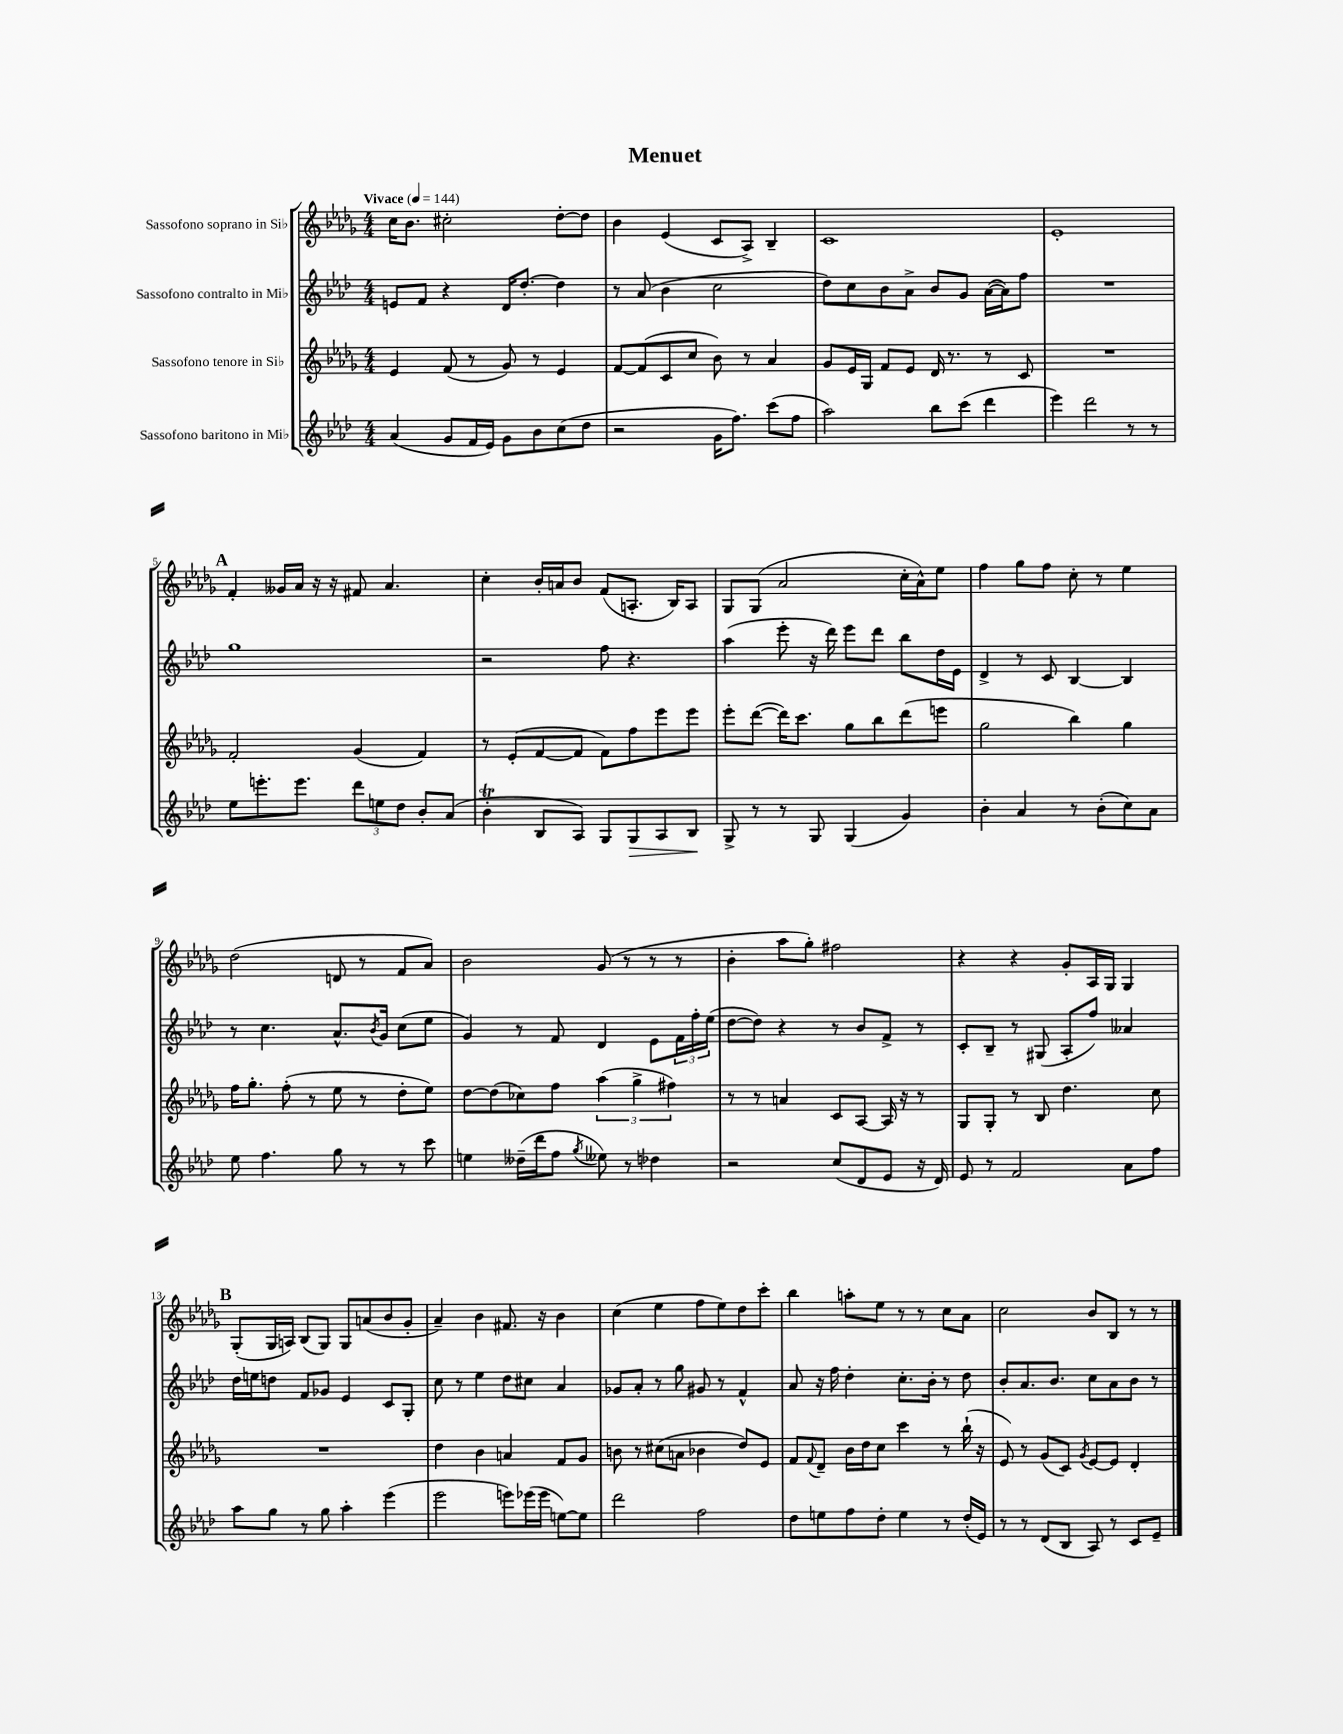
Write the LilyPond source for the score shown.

\header { title = "Menuet" }
<<
\new StaffGroup <<
\new Staff = "s0" \with { instrumentName = "Sassofono soprano in Sib" } {
    \clef treble \key des \major \numericTimeSignature \time 4/4 \tempo "Vivace" 4 = 144
    c''16 bes'8. cis''2-. des''8~-. des''8 |
    bes'4 ees'4( c'8 aes8->) bes4-- |
    c'1 |
    ees'1-. |
    \mark \markup { \bold "A" } f'4-. geses'16 aes'16 r16 r16 fis'8 aes'4. |
    c''4-. bes'16-. a'16 bes'8 f'8( a8.-. bes16) a8 |
    ges8 ges8( aes'2 c''16-. aes'16-^) ees''8 |
    f''4 ges''8 f''8 c''8-. r8 ees''4 |
    des''2( d'8 r8 f'8 aes'8) |
    bes'2 ges'8( r8 r8 r8 |
    bes'4-. aes''8 ges''8-.) fis''2 |
    r4 r4 ges'8-. aes16 ges16 ges4 |
    \mark \markup { \bold "B" } ges8-.( ges16 a16) bes8( ges8) ges8 a'8( bes'8 ges'8-. |
    aes'4--) bes'4 fis'8. r16 bes'4 |
    c''4( ees''4 f''8 ees''8) des''8 c'''8-. |
    bes''4 a''8-. ees''8 r8 r8 c''8 aes'8 |
    c''2 bes'8 bes8 r8 r8 \bar "|." |
}
\new Staff = "s1" \with { instrumentName = "Sassofono contralto in Mib" } {
    \clef treble \key aes \major \numericTimeSignature \time 4/4
    e'8 f'8 r4 des'16 des''8.~-. des''4 |
    r8 aes'8( bes'4 c''2 |
    des''8) c''8 bes'8 aes'8-> bes'8 g'8 aes'16~( aes'16) f''8 |
    R1 |
    \mark \markup { \bold "A" } g''1 |
    r2 f''8 r4. |
    aes''4( ees'''8-. r16 des'''16) ees'''8 des'''8 bes''8 des''16 ees'16 |
    des'4-> r8 c'8 bes4~ bes4 |
    r8 c''4. aes'8.-^ \acciaccatura { bes'8 } g'16 c''8( ees''8 |
    g'4) r8 f'8 des'4 ees'8 \tuplet 3/2 { f'16 f''16-. ees''16( } |
    des''8~ des''8) r4 r8 bes'8 f'8-> r8 |
    c'8-. bes8-- r8 gis8( aes8-. f''8) aeses'4 |
    \mark \markup { \bold "B" } des''16 e''16 d''8 f'8 ges'8 ees'4 c'8 g8-. |
    c''8 r8 ees''4 des''8 cis''8 aes'4 |
    ges'8 aes'8-. r8 g''8 gis'8 r8 f'4-^ |
    aes'8 r16 f''16 des''4-. c''8.-. bes'16-. r8 des''8 |
    bes'8-. aes'8. bes'8. c''8 aes'8 bes'8 r8 \bar "|." |
}
\new Staff = "s2" \with { instrumentName = "Sassofono tenore in Sib" } {
    \clef treble \key des \major \numericTimeSignature \time 4/4
    ees'4 f'8( r8 ges'8) r8 ees'4 |
    f'8~ f'8( c'8 c''8 bes'8) r8 aes'4 |
    ges'8 ees'16 ges16 f'8 ees'8 des'16 r8. r8 c'8 |
    R1 |
    \mark \markup { \bold "A" } f'2-. ges'4( f'4) |
    r8 ees'8-.( f'8~ f'8 f'8) f''8 ees'''8 ees'''8 |
    ees'''8-. des'''8~( des'''16) c'''8. ges''8 bes''8 des'''8( e'''8 |
    ges''2 bes''4) ges''4 |
    f''16 ges''8.-. f''8-.( r8 ees''8 r8 des''8-. ees''8) |
    des''8~ des''8( ces''8) f''8 \tuplet 3/2 { aes''4( ges''4-> fis''4) } |
    r8 r8 a'4 c'8 aes8~ aes16 r16 r8 |
    ges8 ges8-. r8 bes8 des''4. c''8 |
    \mark \markup { \bold "B" } R1 |
    des''4 bes'4 a'4 f'8 ges'8 |
    b'8 r8 cis''8( a'8 bes'4 des''8) ees'8 |
    f'8 \appoggiatura { f'8 } des'8-- bes'16 des''16 c''8 c'''4 r8 bes''16-!( r16 |
    ees'8) r8 ges'8( c'8) \acciaccatura { ges'8 } ees'8~ ees'8 des'4-. \bar "|." |
}
\new Staff = "s3" \with { instrumentName = "Sassofono baritono in Mib" } {
    \clef treble \key aes \major \numericTimeSignature \time 4/4
    aes'4( g'8 f'16 ees'16) g'8 bes'8 c''8( des''8 |
    r2 g'16 f''8.) c'''8( f''8 |
    aes''2) bes''8 c'''8( des'''4 |
    ees'''4) des'''2 r8 r8 |
    \mark \markup { \bold "A" } ees''8 e'''8.-. e'''8. \tuplet 3/2 { des'''8 e''8 des''8 } bes'8-. aes'8( |
    bes'4-.\trill bes8 aes8) g8 g8\> aes8 bes8\! |
    g8-> r8 r8 g8 g4( g'4) |
    bes'4-. aes'4 r8 bes'8-.( c''8) aes'8 |
    ees''8 f''4. g''8 r8 r8 c'''8 |
    e''4 deses''16--( des'''16 f''8 \acciaccatura { g''8 } eeses''8) r8 des''4 |
    r2 c''8( des'8 ees'8 r16 des'16) |
    ees'8 r8 f'2 aes'8 f''8 |
    \mark \markup { \bold "B" } aes''8 g''8 r8 g''8 aes''4-. ees'''4( |
    ees'''2 e'''8) ees'''16( ees'''16 e''8~) e''8 |
    des'''2 f''2 |
    des''8 e''8 f''8 des''8-. e''4 r8 des''16-.( ees'16) |
    r8 r8 des'8( bes8 aes8) r8 c'8 ees'8-- \bar "|." |
}
>>
>>
